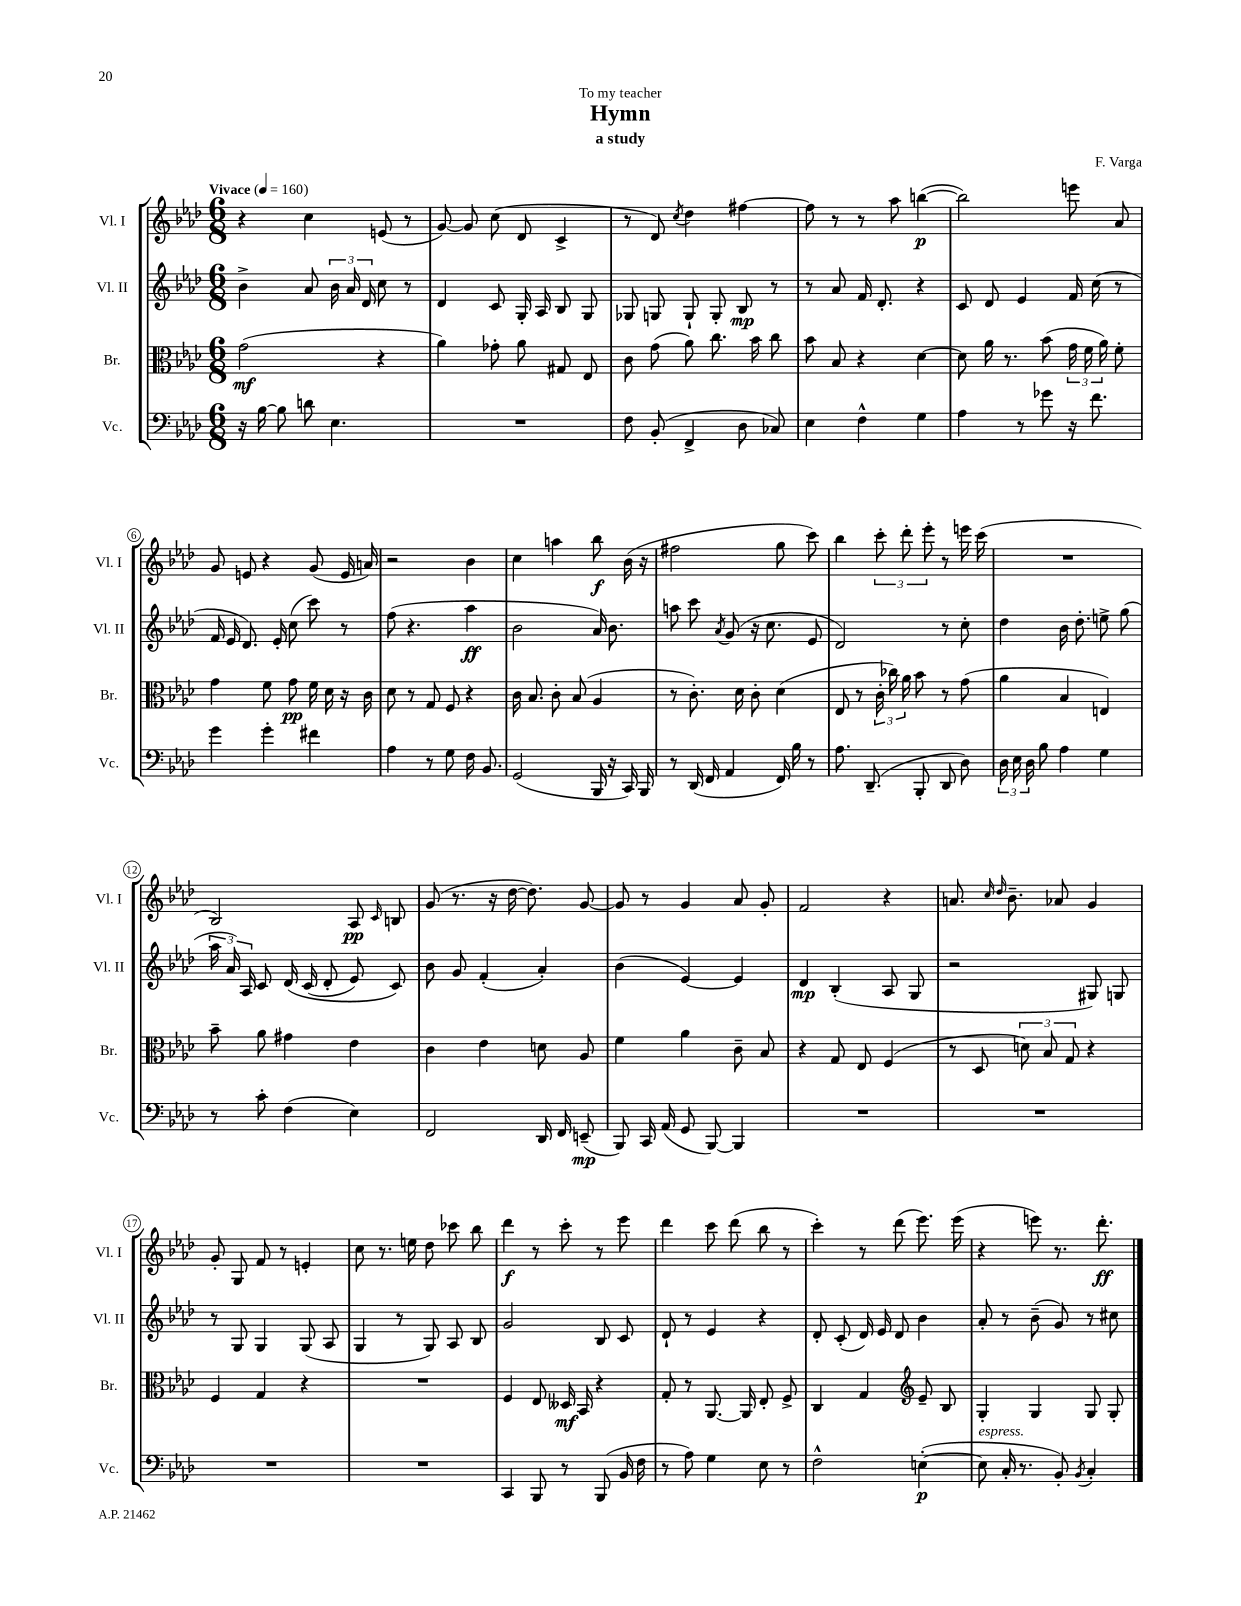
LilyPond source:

\header { title = "Hymn" composer = "F. Varga" subtitle = "a study" dedication = "To my teacher" }
<<
\new StaffGroup <<
\new Staff = "s0" \with { instrumentName = "Vl. I" shortInstrumentName = "Vl. I" } {
    \clef treble \key aes \major \numericTimeSignature \time 6/8 \tempo "Vivace" 4 = 160
    \autoBeamOff r4 c''4 e'8( r8 |
    g'8~) g'8 c''8( des'8 c'4-> |
    r8 des'8) \acciaccatura { c''8 } des''4 fis''4~ |
    fis''8 r8 r8 aes''8 b''4~\p( |
    b''2) e'''8 aes'8 |
    g'8 e'8 r4 g'8( e'16 a'16) |
    r2 bes'4 |
    c''4 a''4 bes''8\f bes'16( r16 |
    fis''2 g''8 c'''8) |
    bes''4 \tuplet 3/2 { c'''8-. des'''8-. ees'''8-. } r8 e'''16 c'''16( |
    R2. |
    bes2) aes8\pp \grace { c'16 } b8 |
    g'8( r8. r16 des''16~ des''8.) g'8~ |
    g'8 r8 g'4 aes'8 g'8-. |
    f'2 r4 |
    a'8. \grace { c''16 des''16 } bes'8.-- aes'8 g'4 |
    g'8-. g8 f'8 r8 e'4-. |
    c''8 r8. e''16 des''8 ces'''8 bes''8 |
    des'''4\f r8 c'''8-. r8 ees'''8 |
    des'''4 c'''8 des'''8( bes''8 r8 |
    c'''4-.) r8 des'''8( ees'''8.) ees'''16( |
    r4 e'''8) r8. des'''8.-.\ff \bar "|." |
}
\new Staff = "s1" \with { instrumentName = "Vl. II" shortInstrumentName = "Vl. II" } {
    \clef treble \key aes \major \numericTimeSignature \time 6/8
    \autoBeamOff bes'4-> aes'8 \tuplet 3/2 { bes'16 aes'16 des'16 } c''8 r8 |
    des'4 c'8 g16-. aes16 bes8 g8 |
    ges8 g8 g8-! g8-. bes8\mp r8 |
    r8 aes'8 f'16 des'8.-. r4 |
    c'8 des'8 ees'4 f'16 c''16( r8 |
    f'16 ees'16 des'8.) ees'16-. c''8( c'''8) r8 |
    f''8( r4. aes''4\ff |
    bes'2 aes'16) bes'8. |
    a''8 c'''8 \acciaccatura { aes'8 } g'8( r16 c''8. ees'8 |
    des'2) r8 c''8-. |
    des''4 bes'16 des''8.-. e''8-> g''8( |
    \tuplet 3/2 { aes''16 aes'16) aes16 } c'8 des'16\( c'16( des'8-. ees'8) c'8\) |
    bes'8 g'8 f'4-.( aes'4-.) |
    bes'4( ees'4~) ees'4 |
    des'4\mp bes4-.( aes8 g8 |
    r2 gis8) g8 |
    r8 g8 g4 g8( aes8 |
    g4 r8 g8) aes8 bes8 |
    g'2 bes8 c'8 |
    des'8-! r8 ees'4 r4 |
    des'8-. c'8-.( des'16) ees'16 des'8 bes'4 |
    aes'8-. r8 bes'8--( g'8) r8 cis''8 \bar "|." |
}
\new Staff = "s2" \with { instrumentName = "Br." shortInstrumentName = "Br." } {
    \clef alto \key aes \major \numericTimeSignature \time 6/8
    \autoBeamOff g'2\mf( r4 |
    aes'4) ges'8-. aes'8 gis8 ees8 |
    c'8 g'8( aes'8) c''8. bes'16 c''8 |
    bes'8 bes8 r4 des'4~ |
    des'8 aes'16 r8. bes'8( \tuplet 3/2 { g'16 f'16 aes'16) } f'8-. |
    g'4 f'8 g'8\pp f'16 des'16 r16 c'16 |
    des'8 r8 g8 f8 r4 |
    c'16 bes8. c'8-. bes8( aes4 |
    r8 c'8.-.) des'16 c'8-. des'4( |
    ees8 r8 \tuplet 3/2 { c'16-. ces''16) aes'16 } bes'8 r8 g'8( |
    aes'4 bes4 e4) |
    bes'8-- aes'8 gis'4 ees'4 |
    c'4 ees'4 d'8 aes8 |
    f'4 aes'4 c'8-- bes8 |
    r4 g8 ees8 f4( |
    r8 des8 \tuplet 3/2 { d'8) bes8 g8 } r4 |
    f4 g4 r4 |
    R2. |
    f4 ees8 deses16\mf bes,16 r4 |
    g8-. r8 aes,8.~ aes,16 ees8-. f8-> |
    c4 g4 \clef treble ees'8-- bes8 |
    g4-. g4 g8 g8-. \bar "|." |
}
\new Staff = "s3" \with { instrumentName = "Vc." shortInstrumentName = "Vc." } {
    \clef bass \key aes \major \numericTimeSignature \time 6/8
    \autoBeamOff r16 bes16~ bes8 d'8 ees4. |
    R2. |
    f8 bes,8-.( f,4-> des8 ces8) |
    ees4 f4-^ g4 |
    aes4 r8 ges'8 r16 f'8. |
    g'4 g'4-. fis'4 |
    aes4 r8 g8 f16 bes,8. |
    g,2( bes,,16 r16 c,16) bes,,16 |
    r8 des,16( f,16 aes,4 f,16) bes16 r8 |
    aes8. des,8.--( bes,,8-. des,8 des8) |
    \tuplet 3/2 { des16 ees16 des16 } bes8 aes4 g4 |
    r8 c'8-. f4( ees4) |
    f,2 des,16 f,16 e,8--\mp( |
    bes,,8) c,16 aes,16( g,8 bes,,8~) bes,,4 |
    R2. |
    R2. |
    R2. |
    R2. |
    c,4 bes,,8 r8 bes,,8( bes,16 f16 |
    r8 aes8) g4 ees8 r8 |
    f2-^ e4~-.\p( |
    e8^\markup { \italic "espress." } c16-. r8. bes,8-.) \acciaccatura { bes,8 } c4-. \bar "|." |
}
>>
>>
\layout { \context { \Score \override BarNumber.stencil = #(make-stencil-circler 0.1 0.3 ly:text-interface::print) } }
